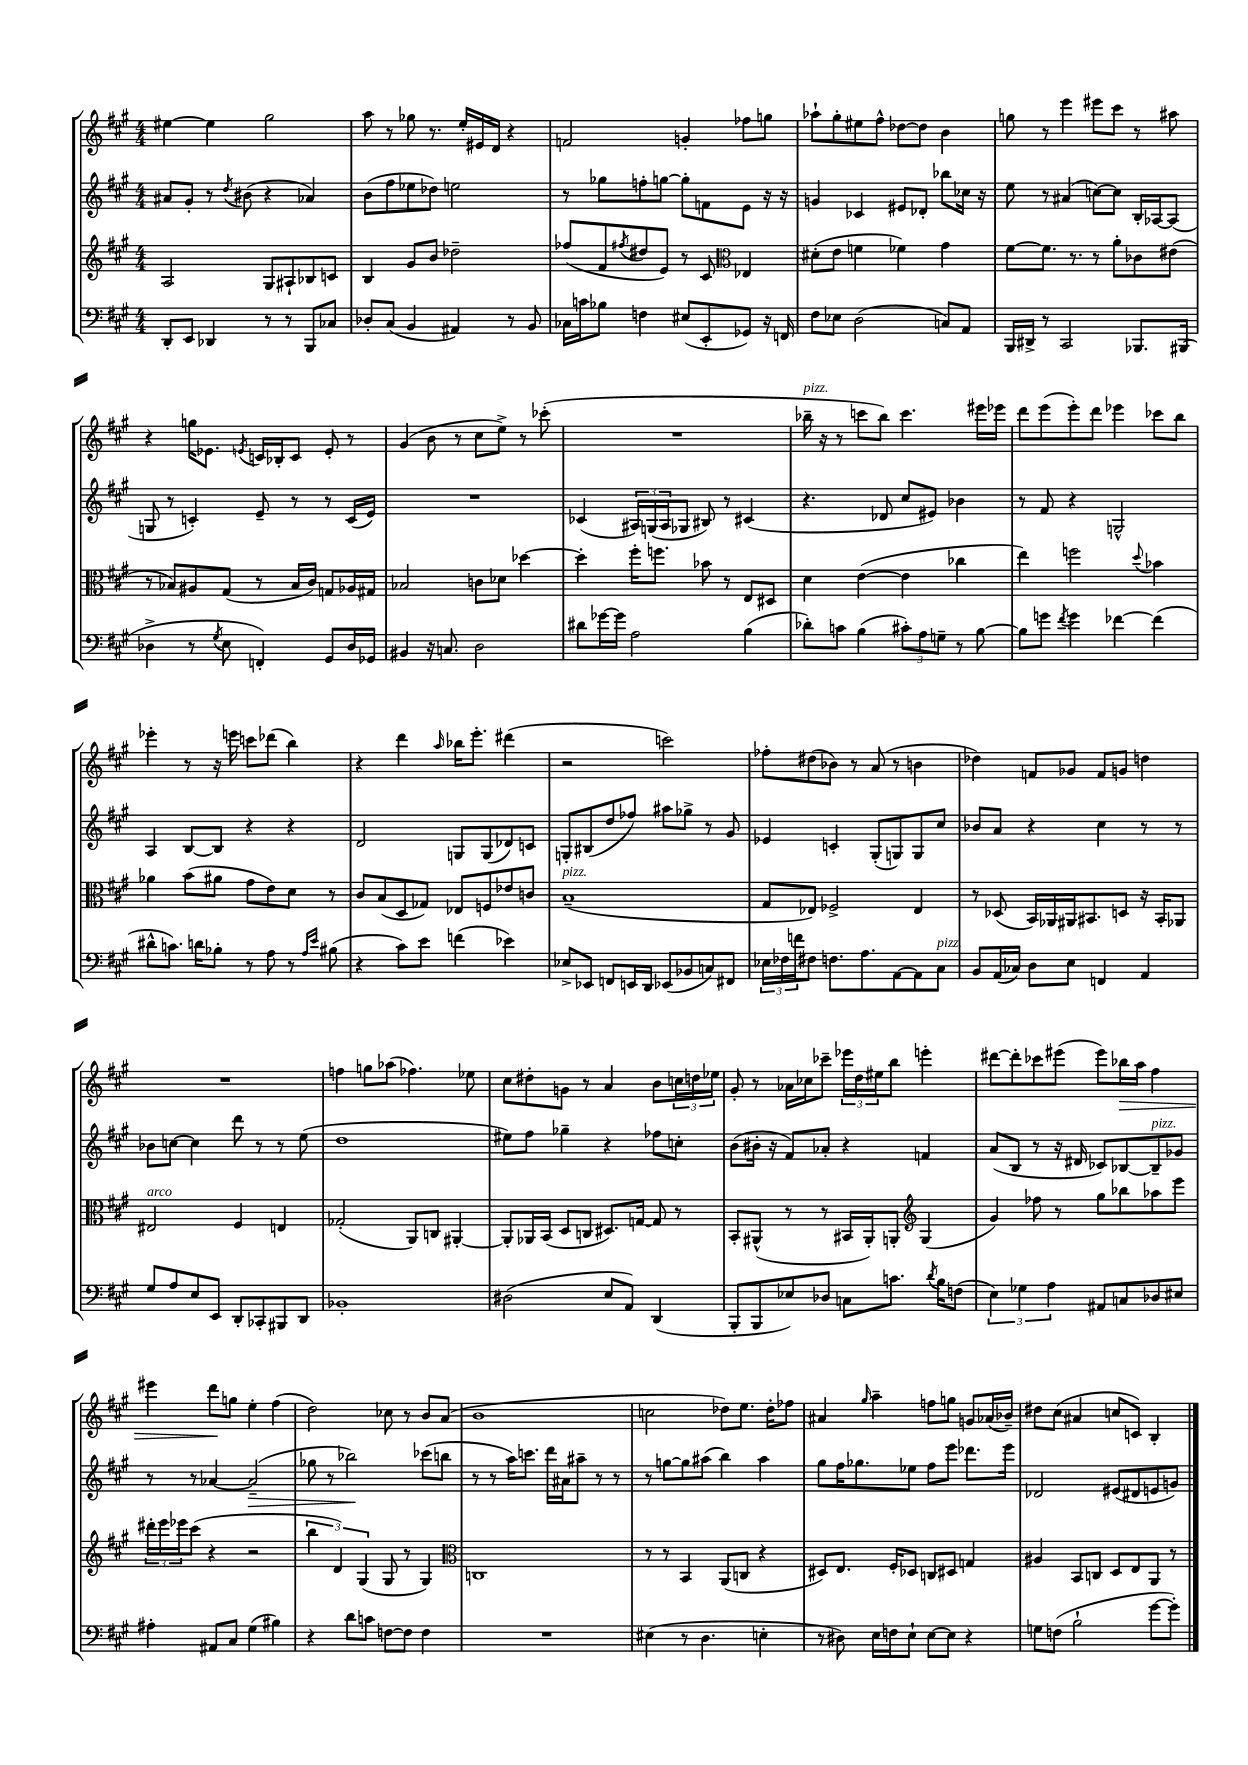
<<
\new StaffGroup <<
\new Staff = "s0" {
    \clef treble \key a \major \numericTimeSignature \time 4/4
    eis''4~ eis''4 gis''2 |
    a''8 r8 ges''8 r8. e''16-. eis'16 d'16 r4 |
    f'2 g'4-. fes''8 g''8 |
    aes''8-! gis''8-. eis''8 fis''8-^ des''8~ des''8 b'4 |
    g''8 r8 e'''4 eis'''8 cis'''8 r8 ais''8 |
    r4 g''16 ees'8. \acciaccatura { e'8 } c'16 bes16-. c'8 e'8-. r8 |
    gis'4( b'8 r8 cis''8 e''8->) r8 ces'''8-.( |
    R1 |
    bes''16--^\markup { \italic "pizz." } r16 r8 c'''8 bes''8) c'''4. eis'''16 ees'''16 |
    d'''8 e'''8( e'''8-.) d'''8 ees'''4 ces'''8 b''8 |
    ees'''4-. r8 r16 e'''16 c'''8 des'''8( b''4) |
    r4 d'''4 \grace { a''16 } bes''16 e'''8.-. dis'''4( |
    r2 c'''2) |
    fes''8-. dis''8( bes'8) r8 a'8( r8 b'4 |
    des''4) f'8 ges'8 f'8 g'8 d''4 |
    R1 |
    f''4 g''8 aes''8( fes''4.) ees''8 |
    cis''8 dis''8-. g'8 r8 a'4 b'8 \tuplet 3/2 { c''16 d''16 ees''16 } |
    gis'8-. r8 aes'16 ces''16 ces'''8-- \tuplet 3/2 { ees'''16 d''16 eis''16 } b''8 e'''4-. |
    dis'''8~ dis'''8-. ces'''8 eis'''8( eis'''8) bes''16\> a''16 fis''4 |
    eis'''4 d'''8\! g''8 e''4-. fis''4( |
    d''2) ces''8 r8 b'8 a'8( |
    b'1 |
    c''2 des''8) e''8. des''16-. fes''8 |
    ais'4 \grace { gis''16 } a''4-- f''8 g''8 g'8 aes'16( bes'16--) |
    dis''8 cis''8( ais'4 c''8 c'8) b4-. \bar "|." |
}
\new Staff = "s1" {
    \clef treble \key a \major \numericTimeSignature \time 4/4
    ais'8 gis'8-. r8 \acciaccatura { d''8 } bis'8( r4 aes'4) |
    b'8( fis''8 ees''8 des''8) e''2 |
    r8 ges''8 f''8-. g''8~ g''8-. f'8 e'8 r16 r16 |
    g'4 ces'4 eis'8 des'8-. bes''8 ces''16 r16 |
    e''8 r8 ais'4( c''8~) c''8 b16-. aes16~ aes8( |
    g8 r8 c'4-.) e'8-- r8 r8 c'16( e'16) |
    R1 |
    ces'4( \tuplet 3/2 { ais16) g16( ais16 } ges8 bis8) r8 cis'4( |
    r4. des'8 cis''8 eis'8) bes'4 |
    r8 fis'8 r4 g2-^ |
    a4 b8~ b8 r4 r4 |
    d'2 g8 g8( des'8) c'8 |
    g8-. bis8( d''8 fes''8) ais''8 ges''8-> r8 gis'8 |
    ees'4 c'4-. gis8-.( g8) g8 cis''8 |
    bes'8 a'8 r4 cis''4 r8 r8 |
    bes'8 c''8~ c''4 d'''8 r8 r8 e''8( |
    d''1 |
    eis''8) fis''8 ges''4-- r4 fes''8 c''8-. |
    b'8( bis'16-. r16 fis'8) aes'8-. r4 f'4 |
    a'8( b8 r8 r16 dis'16 ces'8) bes8~ bes8--^\markup { \italic "pizz." } ges'8 |
    r8 r8 aes'4~ aes'2--\>( |
    ges''8 r8 bes''2\!) ces'''8( b''8 |
    r8 r8 a''16) c'''8. d'''16 ais'16 ais''8-- r8 r8 |
    r8 g''8~ g''8 ais''8( b''4) ais''4 |
    gis''8 fis''16 ges''8. ees''8 fis''8 e'''8 des'''8. e'''16 |
    des'2 eis'8( dis'8 e'8 g'8) \bar "|." |
}
\new Staff = "s2" {
    \clef treble \key a \major \numericTimeSignature \time 4/4
    a2 gis8 ais8-! bes8 c'8 |
    b4 gis'8 b'8 des''2-- |
    fes''8( fis'8 \acciaccatura { fis''8 } dis''8 e'8) r8 cis'8 \clef alto ees4 |
    dis'8-.( e'8 f'4 fes'4) gis'4 |
    fis'8~ fis'8. r8. r8 a'8-. ces'8 eis'8( |
    r8 bes8) ais8 gis8( r8 bes16 cis'16) g8 aes16 gis16 |
    bes2 c'8 des'8 des''4~ |
    des''4-. fis''16-. f''8. bes'8 r8 e8 dis8 |
    d'4 e'4~( e'4 ces''4 |
    e''4) f''2 \appoggiatura { d''8 } bes'4 |
    aes'4 b'8( ais'8 gis'8 e'8) d'8 r8 |
    cis'8 b8( d8 ges8) ees8 f8 ees'8 c'8 |
    b1--^\markup { \italic "pizz." }( |
    gis8 ees8) fes2-> ees4 |
    r8 des8( b,16) aes,16 ais,16 bis,8. d8 r16 bis,16-. aes,8 |
    eis2^\markup { \italic "arco" } fis4 e4 |
    ges2-.( a,8) c8 ais,4~-. |
    ais,8-. aes,16 b,16( d8 c8 dis8.) g16~ g8 r8 |
    b,8-. ais,8-^( r8 r8 bis,16 ais,16-.) a,8-. \clef treble gis4( |
    gis'4) fes''8 r8 gis''8 bes''8 aes''8 e'''8 |
    \tuplet 3/2 { dis'''16-. e'''16 ees'''16 } cis'''8( r4 r2 |
    \tuplet 3/2 { b''4 d'4) gis4( } gis8 r8 gis4) |
    \clef alto c1 |
    r8 r8 b,4 a,8( c8 r4 |
    dis8) e8. fis16-. des8 c8 dis8 g4 |
    ais4 b,8 c8 d8 e8 a,8 r8 \bar "|." |
}
\new Staff = "s3" {
    \clef bass \key a \major \numericTimeSignature \time 4/4
    d,8-. e,8 des,4 r8 r8 b,,8 ces8 |
    des8-. cis8( b,4 ais,4) r8 b,8 |
    ces16 c'16 bes8 f4 eis8( e,8-. ges,8) r16 f,16 |
    fis8 ees8 d2( c8) a,8 |
    b,,16 dis,16-> r8 cis,2 bes,,8. bis,,16( |
    des4-> r8 \acciaccatura { gis8 } e8 f,4-.) gis,8 des16 ges,16 |
    bis,4 r16 c8. d2 |
    dis'8 ges'16~ ges'16 a2 b4( |
    des'8-.) c'8 b4( \tuplet 3/2 { cis'8-.) a8 g8-- } r8 b8~ |
    b8 g'8 \acciaccatura { fis'8 } g'4 fes'4~ fes'4( |
    dis'8-^ c'8.) d'16 bes8-. r8 a8 r8 \grace { a16 e'16 } bis8( |
    r4 cis'8) e'8 f'4( ees'4) |
    ees8-> ees,8 f,8 e,16 d,16 ees,8( bes,8 c8) fis,8 |
    \tuplet 3/2 { ees16 fes16 f'16 } fis8 f8. a8. a,8~ a,8 cis8^\markup { \italic "pizz." } |
    b,8 a,16( ces16) d8 e8 f,4 a,4 |
    gis8 a8 e8 e,8 d,8-. ces,8-. bis,,8 d,8 |
    bes,1-. |
    dis2( e8 a,8) d,4( |
    b,,8-. b,,8 ees8) des8 c8 c'8. \acciaccatura { d'8 } b16 f8( |
    \tuplet 3/2 { e4) ges4 a4 } ais,8 c8 des8 eis8 |
    ais4-. ais,8 cis8 gis4( bis4) |
    r4 d'8 c'8 f8~ f8 f4 |
    R1 |
    eis4( r8 d4. e4-. |
    r8 dis8) e16 f16 e8-! e8~ e8 r4 |
    g8 f8( b2-! gis'8~ gis'8-.) \bar "|." |
}
>>
>>
\layout { \context { \Score \remove "Bar_number_engraver" } }
